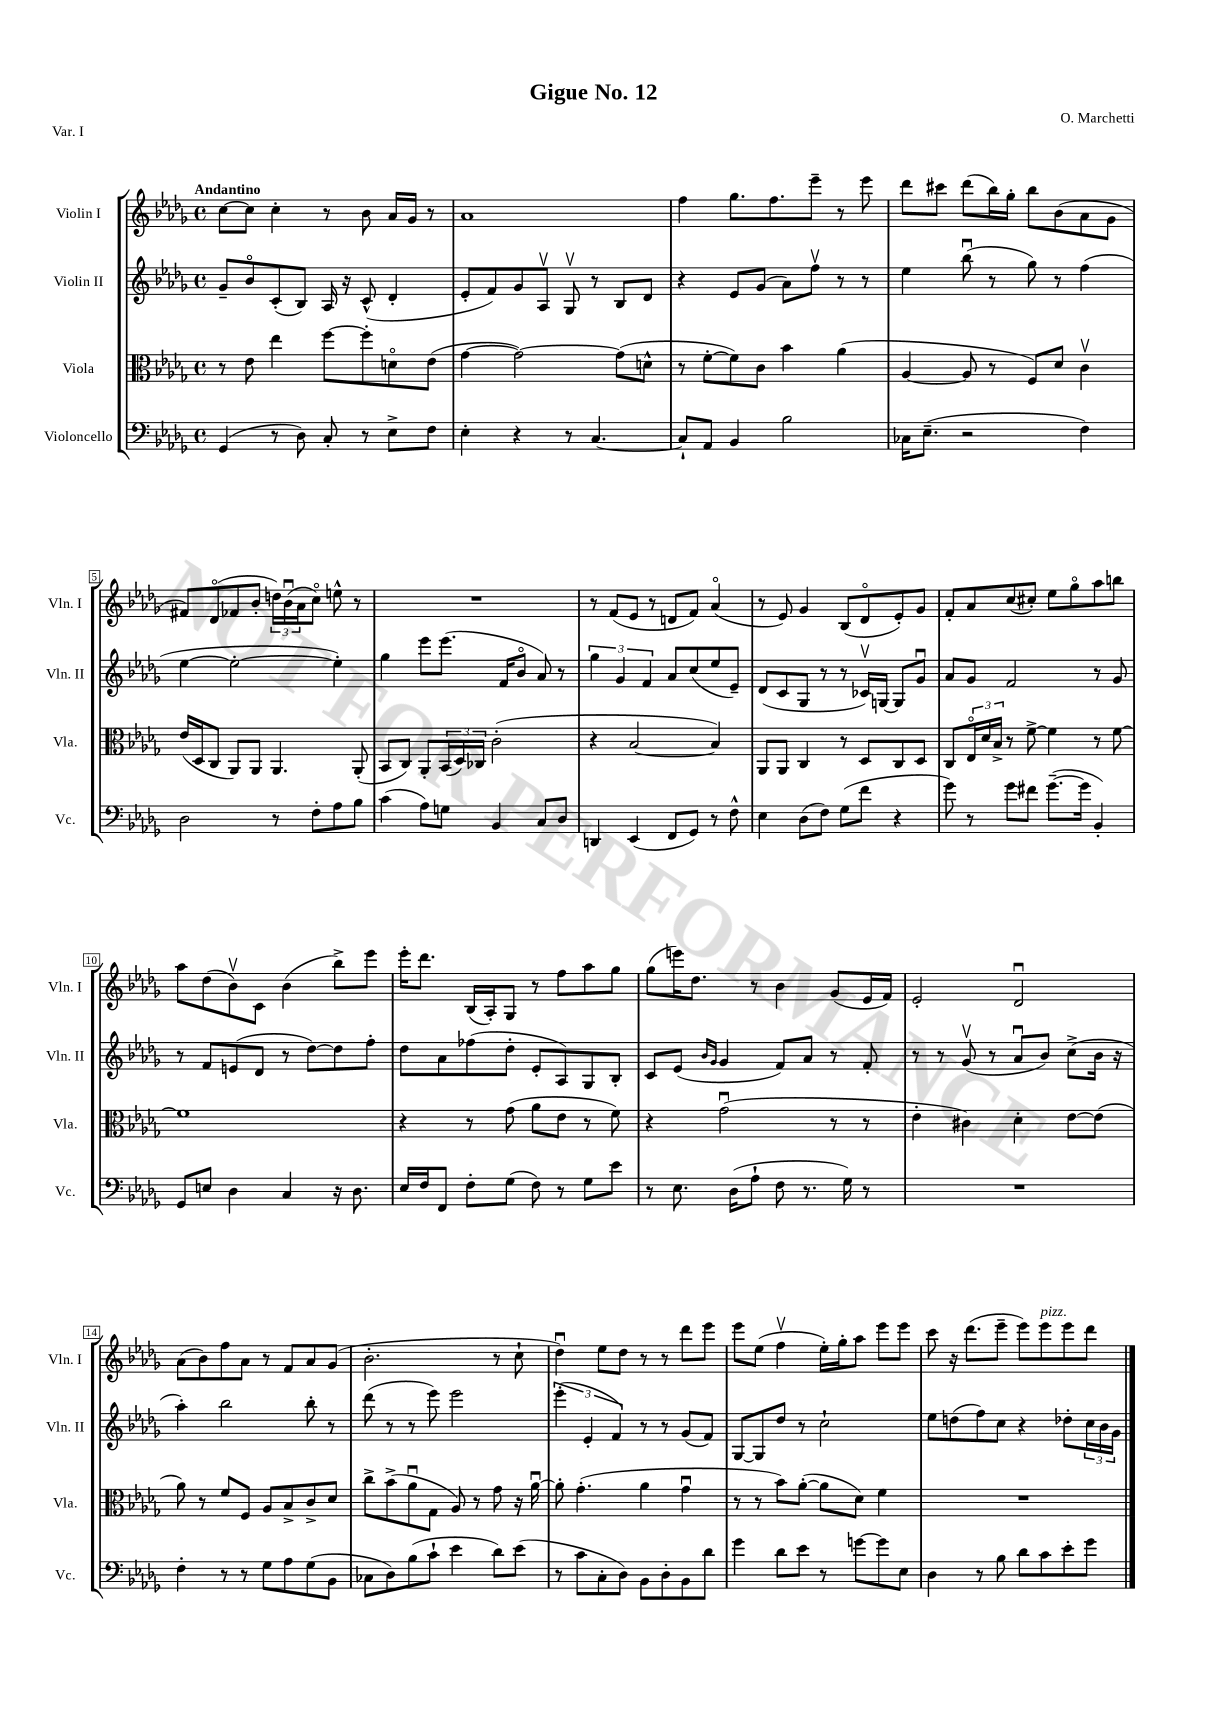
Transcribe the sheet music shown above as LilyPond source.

\header { title = "Gigue No. 12" composer = "O. Marchetti" piece = "Var. I" }
<<
\new StaffGroup <<
\new Staff = "s0" \with { instrumentName = "Violin I" shortInstrumentName = "Vln. I" } {
    \clef treble \key des \major \defaultTimeSignature \time 4/4 \tempo "Andantino"
    c''8~ c''8 c''4-. r8 bes'8 aes'16 ges'16 r8 |
    aes'1 |
    f''4 ges''8. f''8. ees'''8-- r8 ees'''8 |
    des'''8 cis'''8 des'''8( bes''16) ges''16-. bes''8 bes'8( aes'8 ges'8 |
    fis'8) des'8\flageolet( fes'8 bes'8-. \tuplet 3/2 { d''16) bes'16\downbow( aes'16 } c''8\flageolet) e''8-^ r8 |
    R1 |
    r8 f'8( ees'8 r8 d'8 f'8) aes'4\flageolet( |
    r8 ees'8) ges'4 bes8( des'8\flageolet ees'8-.) ges'8 |
    f'8-. aes'8 c''8( cis''8-.) ees''8 ges''8\flageolet aes''8 b''8 |
    aes''8 des''8( bes'8\upbow) c'8 bes'4( bes''8->) ees'''8 |
    ees'''16-. des'''8. bes16( aes16-.) ges8 r8 f''8 aes''8 ges''8 |
    ges''8( e'''16) des''8. r8 bes'4 ges'8( ees'16 f'16) |
    ees'2-. des'2\downbow |
    aes'8( bes'8) f''8 aes'8 r8 f'8 aes'8 ges'8( |
    bes'2.-. r8 c''8-! |
    des''4\downbow) ees''8 des''8 r8 r8 des'''8 ees'''8 |
    ees'''8 ees''8( f''4\upbow ees''16-.) ges''16-. aes''8 ees'''8 ees'''8 |
    c'''8 r16 des'''8.( ees'''8-- ees'''8) ees'''8^\markup { \italic "pizz." } ees'''8 des'''8 \bar "|." |
}
\new Staff = "s1" \with { instrumentName = "Violin II" shortInstrumentName = "Vln. II" } {
    \clef treble \key des \major \defaultTimeSignature \time 4/4
    ges'8-- bes'8\flageolet c'8-.( bes8) aes16 r16 c'8-^( des'4-. |
    ees'8-. f'8) ges'8 aes8\upbow ges8\upbow r8 bes8 des'8 |
    r4 ees'8 ges'8( aes'8) f''8\upbow r8 r8 |
    ees''4 bes''8\downbow( r8 ges''8) r8 f''4( |
    ees''4~ ees''2~-. ees''4-.) |
    ges''4 ees'''8 ees'''8.( f'16 bes'8\flageolet aes'8) r8 |
    \tuplet 3/2 { ges''4 ges'4 f'4 } aes'8 c''8( ees''8 ees'8--) |
    des'8( c'8 ges8 r8 r8 ces'16\upbow) g16~ g8 ges'8\downbow |
    aes'8 ges'8 f'2 r8 ges'8 |
    r8 f'8 e'8( des'8 r8 des''8~) des''8 f''8-. |
    des''8 aes'8 fes''8( des''8-. ees'8-. aes8) ges8 bes8-. |
    c'8 ees'8( \grace { bes'16 ges'16 } ges'4 f'8) aes'8 r8 f'8-. |
    r8 r8 ges'8\upbow( r8 aes'8\downbow bes'8) c''8->( bes'16 r16 |
    aes''4-.) bes''2 bes''8-. r8 |
    des'''8( r8 r8 ees'''8) ees'''2 |
    \tuplet 3/2 { ees'''4-.( ees'4-. f'4) } r8 r8 ges'8( f'8) |
    ges8~ ges8 des''8 r8 c''2-! |
    ees''8 d''8( f''8) c''8 r4 des''8-. \tuplet 3/2 { c''16 bes'16 ges'16 } \bar "|." |
}
\new Staff = "s2" \with { instrumentName = "Viola" shortInstrumentName = "Vla." } {
    \clef alto \key des \major \defaultTimeSignature \time 4/4
    r8 ees'8 ees''4 f''8~ f''8-. d'8\flageolet ees'8( |
    ges'4~ ges'2~) ges'8( d'8-^ |
    r8 f'8~-. f'8) c'8 bes'4 aes'4( |
    aes4~ aes8 r8 f8) des'8 c'4\upbow |
    ees'16( des16 c8 aes,8) aes,8 aes,4. aes,8-.( |
    bes,8 c8) aes,8-. \tuplet 3/2 { bes,16( des16) ces16 } c'2-.( |
    r4 bes2~ bes4) |
    aes,8 aes,8 c4 r8 des8 c8 des8 |
    c8 \tuplet 3/2 { ees16\flageolet des'16 bes16-> } r8 f'8~-> f'4 r8 f'8~ |
    f'1 |
    r4 r8 ges'8( aes'8 ees'8 r8 f'8) |
    r4 ges'2\downbow( r8 r8 |
    ees'4-. cis'4) des'4-. ees'8~ ees'8( |
    aes'8) r8 f'8 f8 aes8 bes8-> c'8-> des'8 |
    c''8-> bes'8->( aes'8\downbow ges8 aes8) r8 ges'8 r16 aes'16~\downbow |
    aes'8-. ges'4.-.( aes'4 ges'4\downbow |
    r8 r8 bes'8) aes'8~-.( aes'8 des'8) f'4 |
    R1 \bar "|." |
}
\new Staff = "s3" \with { instrumentName = "Violoncello" shortInstrumentName = "Vc." } {
    \clef bass \key des \major \defaultTimeSignature \time 4/4
    ges,4( r8 des8) c8-. r8 ees8-> f8 |
    ees4-. r4 r8 c4.~ |
    c8-! aes,8 bes,4 bes2 |
    ces16 ees8.--( r2 f4) |
    des2 r8 f8-. aes8 bes8 |
    c'4( aes8) g8 bes,4 c8 des8 |
    d,4 ees,4( f,8 ges,8) r8 f8-^ |
    ees4 des8( f8) ges8( f'8 r4 |
    ges'8) r8 ges'8 fis'8 ges'8.~--( ges'16 bes,4-.) |
    ges,8 e8 des4 c4 r16 des8. |
    ees16 f16 f,8 f8-. ges8( f8) r8 ges8 ees'8 |
    r8 ees8. des16( aes8-! f8 r8. ges16) r8 |
    R1 |
    f4-. r8 r8 ges8 aes8 ges8( bes,8 |
    ces8 des8) bes8( c'8-! ees'4 des'8) ees'8( |
    r8 c'8 c8-. des8) bes,8 des8-. bes,8 des'8 |
    ges'4 des'8 ees'8 r8 g'8~ g'8 ees8 |
    des4 r8 bes8 des'8 c'8 ees'8-. ges'8 \bar "|." |
}
>>
>>
\layout { \context { \Score \override BarNumber.stencil = #(make-stencil-boxer 0.1 0.3 ly:text-interface::print) } }
